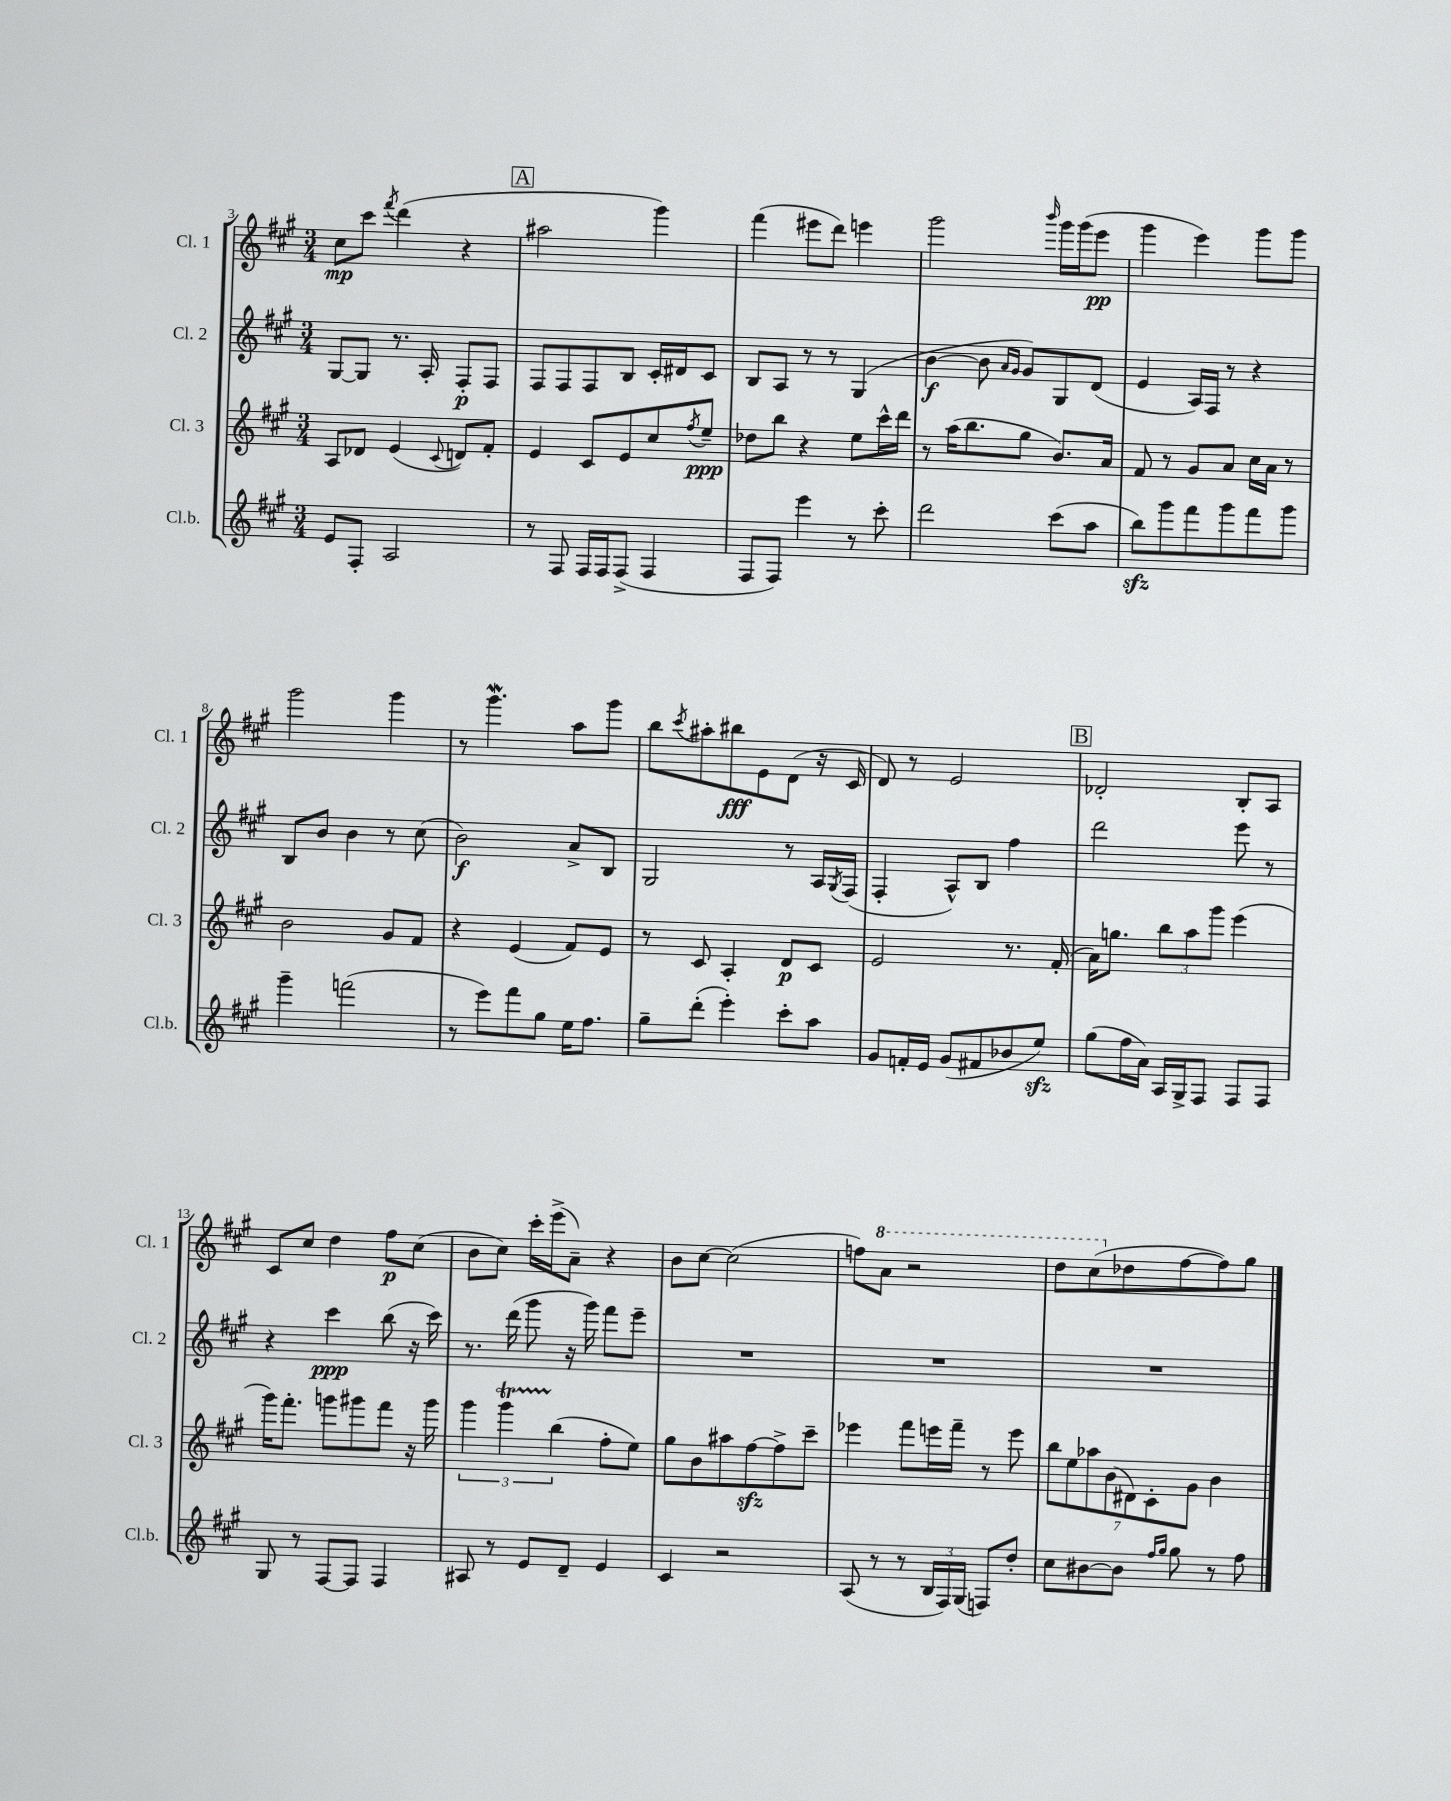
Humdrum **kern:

**kern	**kern	**kern	**kern
*staff4	*staff3	*staff2	*staff1
*clefG2	*clefG2	*clefG2	*clefG2
*k[f#c#g#]	*k[f#c#g#]	*k[f#c#g#]	*k[f#c#g#]
*M3/4	*M3/4	*M3/4	*M3/4
8e/L	8A/L	[8G#/L	8cc#\L
8F#'/J	8d-/J	8G#/]J	8ccc#\J
.	.	.	8qfff#/
2A/	(4e/	8.r	(4ddd\
.	.	16A'/	.
.	8qqc#/	.	.
.	8d/L)	8F#'/L	4r
.	8f#'/J	8F#/J	.
=	=	=	=
8r	4e/	8F#/L	2aa#\
8F#/	.	8F#/	.
16F#/LL	8c#/L	8F#/	.
16F#/J	.	.	.
(8F#^/J	8e/	8B/J	.
4F#/	8cc#/	16c#'/LL	4ggg#\)
.	.	16d#/J	.
.	8qff#/	.	.
.	8ee~/J	8c#/J	.
=	=	=	=
8F#/L	8dd-\L	8B/L	(4fff#\
8F#/J)	8bb\J	8A/J	.
4eee\	4r	8r	8eee#\L
.	.	8r	8ddd\J)
8r	8ee\L	(4G#/	4eee\
8ccc#'\	16ccc#^^\L	.	.
.	16ddd\JJ	.	.
=	=	=	=
2ddd\	8r	[4b\	2ggg#\
.	(16aa\LK	.	.
.	8.bb\	.	.
.	.	8b\]	.
.	.	16qqa/LL	.
.	.	16qqg#/JJ	.
.	8gg#\J	8g#/L)	.
.	.	.	16qqbbb/
(8ccc#\L	8.b/L)	8G#/	16ggg#\LL
.	.	.	(16ggg#\J
8aa\J	.	(8d/J	8eee\J
.	16a/Jk	.	.
=	=	=	=
8bb\L)	8f#/	4e/	4ggg#\
8ggg#\	8r	.	.
8fff#\	8g#/L	16A/LL)	4eee\)
.	.	16F#/JJ	.
8ggg#\	8a/J	8r	.
8fff#\	16cc#\LL	4r	8ggg#\L
.	16a\JJ	.	.
8ggg#\J	8r	.	8ggg#\J
=	=	=	=
4ggg#~\	2b\	8B/L	2ggg#\
.	.	8b/J	.
(2fff\	.	4b\	.
.	8g#/L	8r	4ggg#\
.	8f#/J	(8cc#\	.
=	=	=	=
8r	4r	2b\)	8r
8eee\L)	.	.	4.ggg#\
8fff#\	(4e/	.	.
8gg#\J	.	.	.
16ee\LK	8f#/L)	8a^/L	8aa\L
8.ff#\J	.	.	.
.	8e/J	8B/J	8ggg#\J
=	=	=	=
8gg#~\L	8r	2G#/	8bb\L
.	.	.	8qccc#/
(8ddd'\J	8c#/	.	8aa#'\
4eee'\)	4A'/	.	8bb#\
.	.	.	8e\
8ccc#'\L	8d/L	8r	(8d\J
8aa\J	8c#/J	16A/LL	16r
.	.	8qG#/	.
.	.	(16F#/JJ	16c#/
=	=	=	=
8g#/L	2e/	4F#'/	8d/)
16f'/L	.	.	8r
16e/JJ	.	.	.
(8g#/L	.	8A^^/L)	2e/
8f#/	.	8B/J	.
8b-/	8.r	4ff#\	.
8ee/J)	.	.	.
.	(16f#'/	.	.
=	=	=	=
(8gg#\L	16a\LK)	2ddd\	2d-'/
.	8.gg\J	.	.
16ff#\L	.	.	.
16a\JJ)	.	.	.
16A/LL	12bb\L	.	.
16G#^/J	.	.	.
.	12aa\	.	.
8F#/J	.	.	.
.	12ggg#\J	.	.
8F#/L	(4eee\	8eee\	8B'/L
8F#/J	.	8r	8A/J
=	=	=	=
8G#/	16ggg#\LK)	4r	8c#/L
.	8.fff#'\J	.	.
8r	.	.	8cc#/J
[8F#/L	8ggg\L	4ccc#\	4dd\
8F#/]J	8ggg#\	.	.
4F#/	8fff#\J	(8bb\	8ff#\L
.	16r	16r	(8cc#\J
.	16ggg#\	16ccc#\)	.
=	=	=	=
8A#/	6ggg#\	8.r	8b\L
8r	.	.	8cc#\J)
.	6ggg#\	.	.
.	.	(16ddd\	.
8e/L	.	8ggg#\	16ccc#'\LL
.	.	.	(16eee^\J
.	(6bb\	.	.
8d~/J	.	16r	8a~\J)
.	.	16ggg#\)	.
4e/	8ff#'\L	8fff#\L	4r
.	8ee\J)	8eee~\J	.
=	=	=	=
4c#/	8gg#\L	2.r	8b\L
.	8b\	.	[8cc#\J
2r	8aa#\	.	(2cc#\]
.	[8ff#\	.	.
.	8ff#^\]	.	.
.	8ccc#~\J	.	.
=	=	=	=
(8A/	4eee-\	2.r	8ff\L)
8r	.	.	8aa\J
8r	8fff#\L	.	2r
24B/LL	16eee\L	.	.
24F#/)	.	.	.
.	16fff#~\JJ	.	.
(24G#/JJ	.	.	.
8F/L)	8r	.	.
8dd'/J	8eee\	.	.
=	=	=	=
8cc#\L	14bb\L	2.r	8ddd\L
.	14ee\	.	.
[8b#\	.	.	(8ccc#\
.	14aa-\	.	.
.	(14b\	.	.
8b#\]J	.	.	8dd-\
.	14d#\)	.	.
.	14c#'\	.	.
16qqff#/LL	.	.	.
16qqgg#/JJ	.	.	.
8gg#\	.	.	[8ff#\
.	14g#\J	.	.
8r	4b\	.	8ff#\])
8ff#\	.	.	8gg#\J
==	==	==	==
*-	*-	*-	*-
